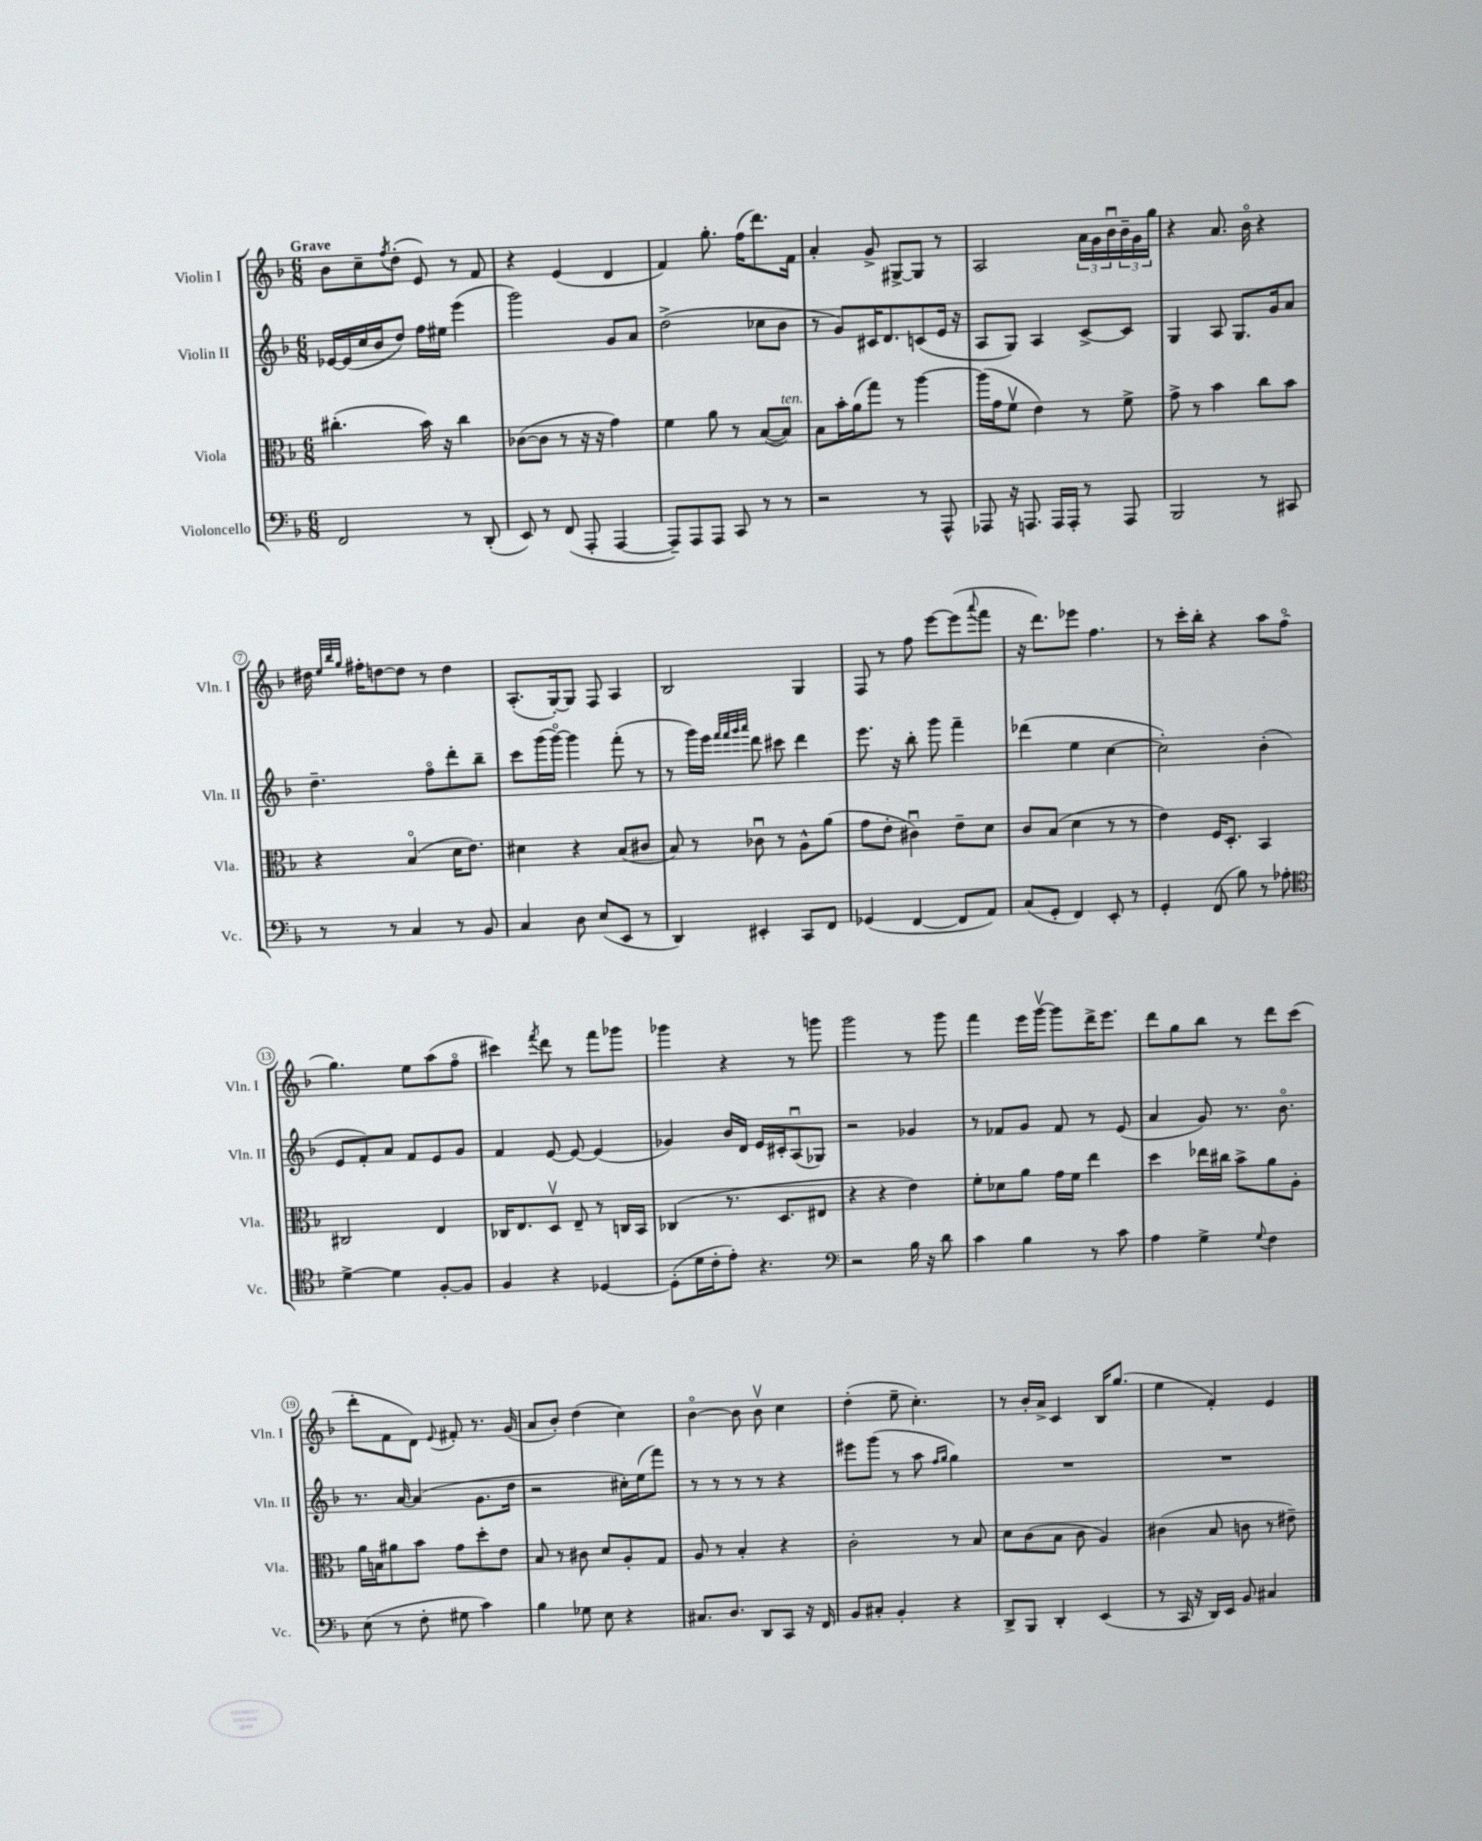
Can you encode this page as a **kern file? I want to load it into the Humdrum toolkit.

**kern	**kern	**kern	**kern
*staff4	*staff3	*staff2	*staff1
*clefF4	*clefC3	*clefG2	*clefG2
*k[b-]	*k[b-]	*k[b-]	*k[b-]
*M6/8	*M6/8	*M6/8	*M6/8
2FF	(4.cc#'	[16e-	8b-
.	.	(16e-]	.
.	.	16cc	8cc~
.	.	16b-	.
.	.	.	8qff
.	.	8dd)	(8dd'
.	16b-)	16ff	8e)
.	16r	16ee#	.
8r	4cc#	(4eee	8r
(8DD'	.	.	8f
=	=	=	=
8EE)	([8c-	2ggg)	4r
8r	8c-]	.	.
(8FF	8r	.	(4e
8AAA'	16r	.	.
.	16r	.	.
[4AAA	4g)	8g	4d
.	.	8a	.
=	=	=	=
8AAA~])	4f	(2dd^	4f)
8AAA	.	.	.
8AAA	8a	.	8.gg'
8CC	8r	.	.
.	.	.	(16ff
8r	([8B-	8cc-	8.ddd)
8r	8B-])	8b-	.
.	.	.	16f
=	=	=	=
2r	8B-	8r	4a'
.	16b-'	8g)	.
.	(16a	.	.
.	8gg)	16c#	8g^
.	.	8.d	.
.	8r	.	[8G#^
8r	[4aa	(8c	8G#]
8AAA^^	.	16e	8r
.	.	16r	.
=	=	=	=
8AAA-	(16aa]	8A	2A
.	16g	.	.
16r	8fv	8G)	.
8.AAA	.	.	.
.	4e)	4A	.
16AAA	.	.	.
16AAA'	.	.	.
8r	8r	[8c^	24a
.	.	.	24g
.	.	.	24b-u
8AAA	8f^	8c]	24b-~
.	.	.	24g
.	.	.	24gg
=	=	=	=
2BBB-	8g^	4G	4r
.	8r	.	.
.	4b-	8A	8.a
.	.	8.G	.
.	.	.	16b-o
8r	8cc	.	4r
.	.	16g	.
8CC#	8b-	8a	.
=	=	=	=
8r	4r	4.dd~	16dd#
.	.	.	32qqee
.	.	.	32qqbb-
.	.	.	32qqgg
.	.	.	16ff#'
8r	.	.	[8dd
4C	(4B-o	.	8dd]
.	.	8ffo	8r
8r	16d	8ddd'	4dd
.	8.e)	.	.
8BB-	.	8bb-~	.
=	=	=	=
4C	4d#	8ccc	(8.A'
.	.	(16ggg	.
.	.	[16gggo)	[16G')
8D	4r	4ggg]	8G]
(8E	.	.	8F
8EE	(8B-	(8fff'	4A
8r	8c#	8r	.
=	=	=	=
4DD)	8B-)	8r	2B-
.	8r	16ggg)	.
.	.	16eee	.
.	.	32qqfff	.
.	.	32qqfff	.
.	.	32qqggg	.
.	.	32qqaaa	.
4EE#'	8c-u	8ddd	.
.	8r	8ccc#	.
8CC	8A^^	4ddd	4G
8FF	(8a	.	.
=	=	=	=
(4GG-	8g	8.eee	8F
.	8e'	.	8r
.	.	16r	.
[4FF	4c#u)	8bb-'	8ff
.	.	8ggg	[8eee
8FF]	8e~	4fff~	(8eee]
.	.	.	8qqaaa
8AA)	8d	.	8fff
=	=	=	=
(8C	8c	(4ddd-	16r
.	.	.	8.ddd)
8GG'	(8B-	.	.
4FF)	4d	4ee	8eee-
.	.	.	4.ff
8EE'	8r	[4cc	.
8r	8r	.	.
=	=	=	=
4GG'	4e)	2cc'])	8r
.	.	.	16ccc'
.	.	.	16bb-'
(8FF	16F	.	4r
.	8.D'	.	.
8B-)	.	.	.
8r	4BB-	(4b-'	8aa
8A-'	.	.	(8ffo
=	=	=	=
*clefC4	*	*	*
[4d^	2C#	8e	4.gg)
.	.	8f')	.
4d]	.	8a	.
.	.	8f	8ee
[8F'	4E	8e	(8aa
8F]	.	8g	8ffo
=	=	=	=
4F	16C-	4f	4ccc#)
.	8.E	.	.
.	.	.	8qfff
4r	8Dv	[8e	8ddd
.	8E~	8e_	8r
[4D-	8r	(4e]	8fff
.	16C	.	8ggg-
.	16BB-	.	.
=	=	=	=
(8D-']	(4C-	4g-)	4ggg-
16d	.	.	.
16c'	.	.	.
8e')	8.r	16b-	4r
.	.	16d	.
4.r	.	16e	.
.	8.D	16c#'	.
.	.	(8Au	8r
.	8E#	8G-)	8ggg
=	=	=	=
*clefF4	*	*	*
2r	4r	2r	2ggg
.	4r	.	.
16B-	4e)	4g-	8r
16r	.	.	.
8d	.	.	8ggg
=	=	=	=
4c	8f'	8r	4fff
.	8d-	8f-	.
4B-	8a	8g	16eee
.	.	.	[16gggv
.	16g	8f-	8ggg]
.	16f	.	.
8r	4ee	8r	16ddd^
.	.	.	8.eee
8c	.	(8e	.
=	=	=	=
4A	4dd	4a	8ddd
.	.	.	8gg
4G^	16ee-	8g)	8bb-
.	16cc#	.	.
.	8b-^	8.r	8r
8qqG	.	.	.
4F	8a	.	8ddd
.	.	8.b-o	.
.	8A'	.	(8ccc
=	=	=	=
(8E	16a	8.r	8ddd'
.	16B	.	.
8r	8a#	.	8f
.	.	[16a	.
8F'	8b-	(4a]	8d)
.	.	.	8qqe
8G#	8g	.	8f#'
4c)	8dd'	8.g	8.r
.	8e	.	.
.	.	16dd	(16g
=	=	=	=
4B-	8B-	2r	8a
.	8r	.	8b-')
8G-	8c#	.	(4dd
8E	8d	.	.
4r	8A'	16cc#')	4cc)
.	.	(16ee	.
.	8G	8fff)	.
=	=	=	=
8.C#	8A	8r	[4b-o
.	8r	8r	.
8.D	.	.	.
.	4B-'	8r	8b-]
8DD	.	8r	8b-v
8CC	4r	4r	4cc
16r	.	.	.
16FF	.	.	.
=	=	=	=
8BB-	2c'	8eee#	(4dd'
8C#'	.	(8ggg	.
4BB-'	.	8r	8ee~
.	.	8aa	4.cc')
.	.	16qqff	.
.	.	16qqgg	.
4r	8r	4gg)	.
.	8B-	.	.
=	=	=	=
8DD^	8d	2.r	8r
8BBB-	(8c	.	16b-'
.	.	.	16a^
4DD'	8B-	.	4c
.	8c	.	.
(4EE	4A)	.	16B-
.	.	.	(8.gg
=	=	=	=
8r	(4c#	2.r	4ee
16CC	.	.	.
16r	.	.	.
16DD)	8B-	.	4f')
16EE	.	.	.
8BB-	8c	.	.
4C#	8r	.	4e
.	8e#~)	.	.
==	==	==	==
*-	*-	*-	*-
